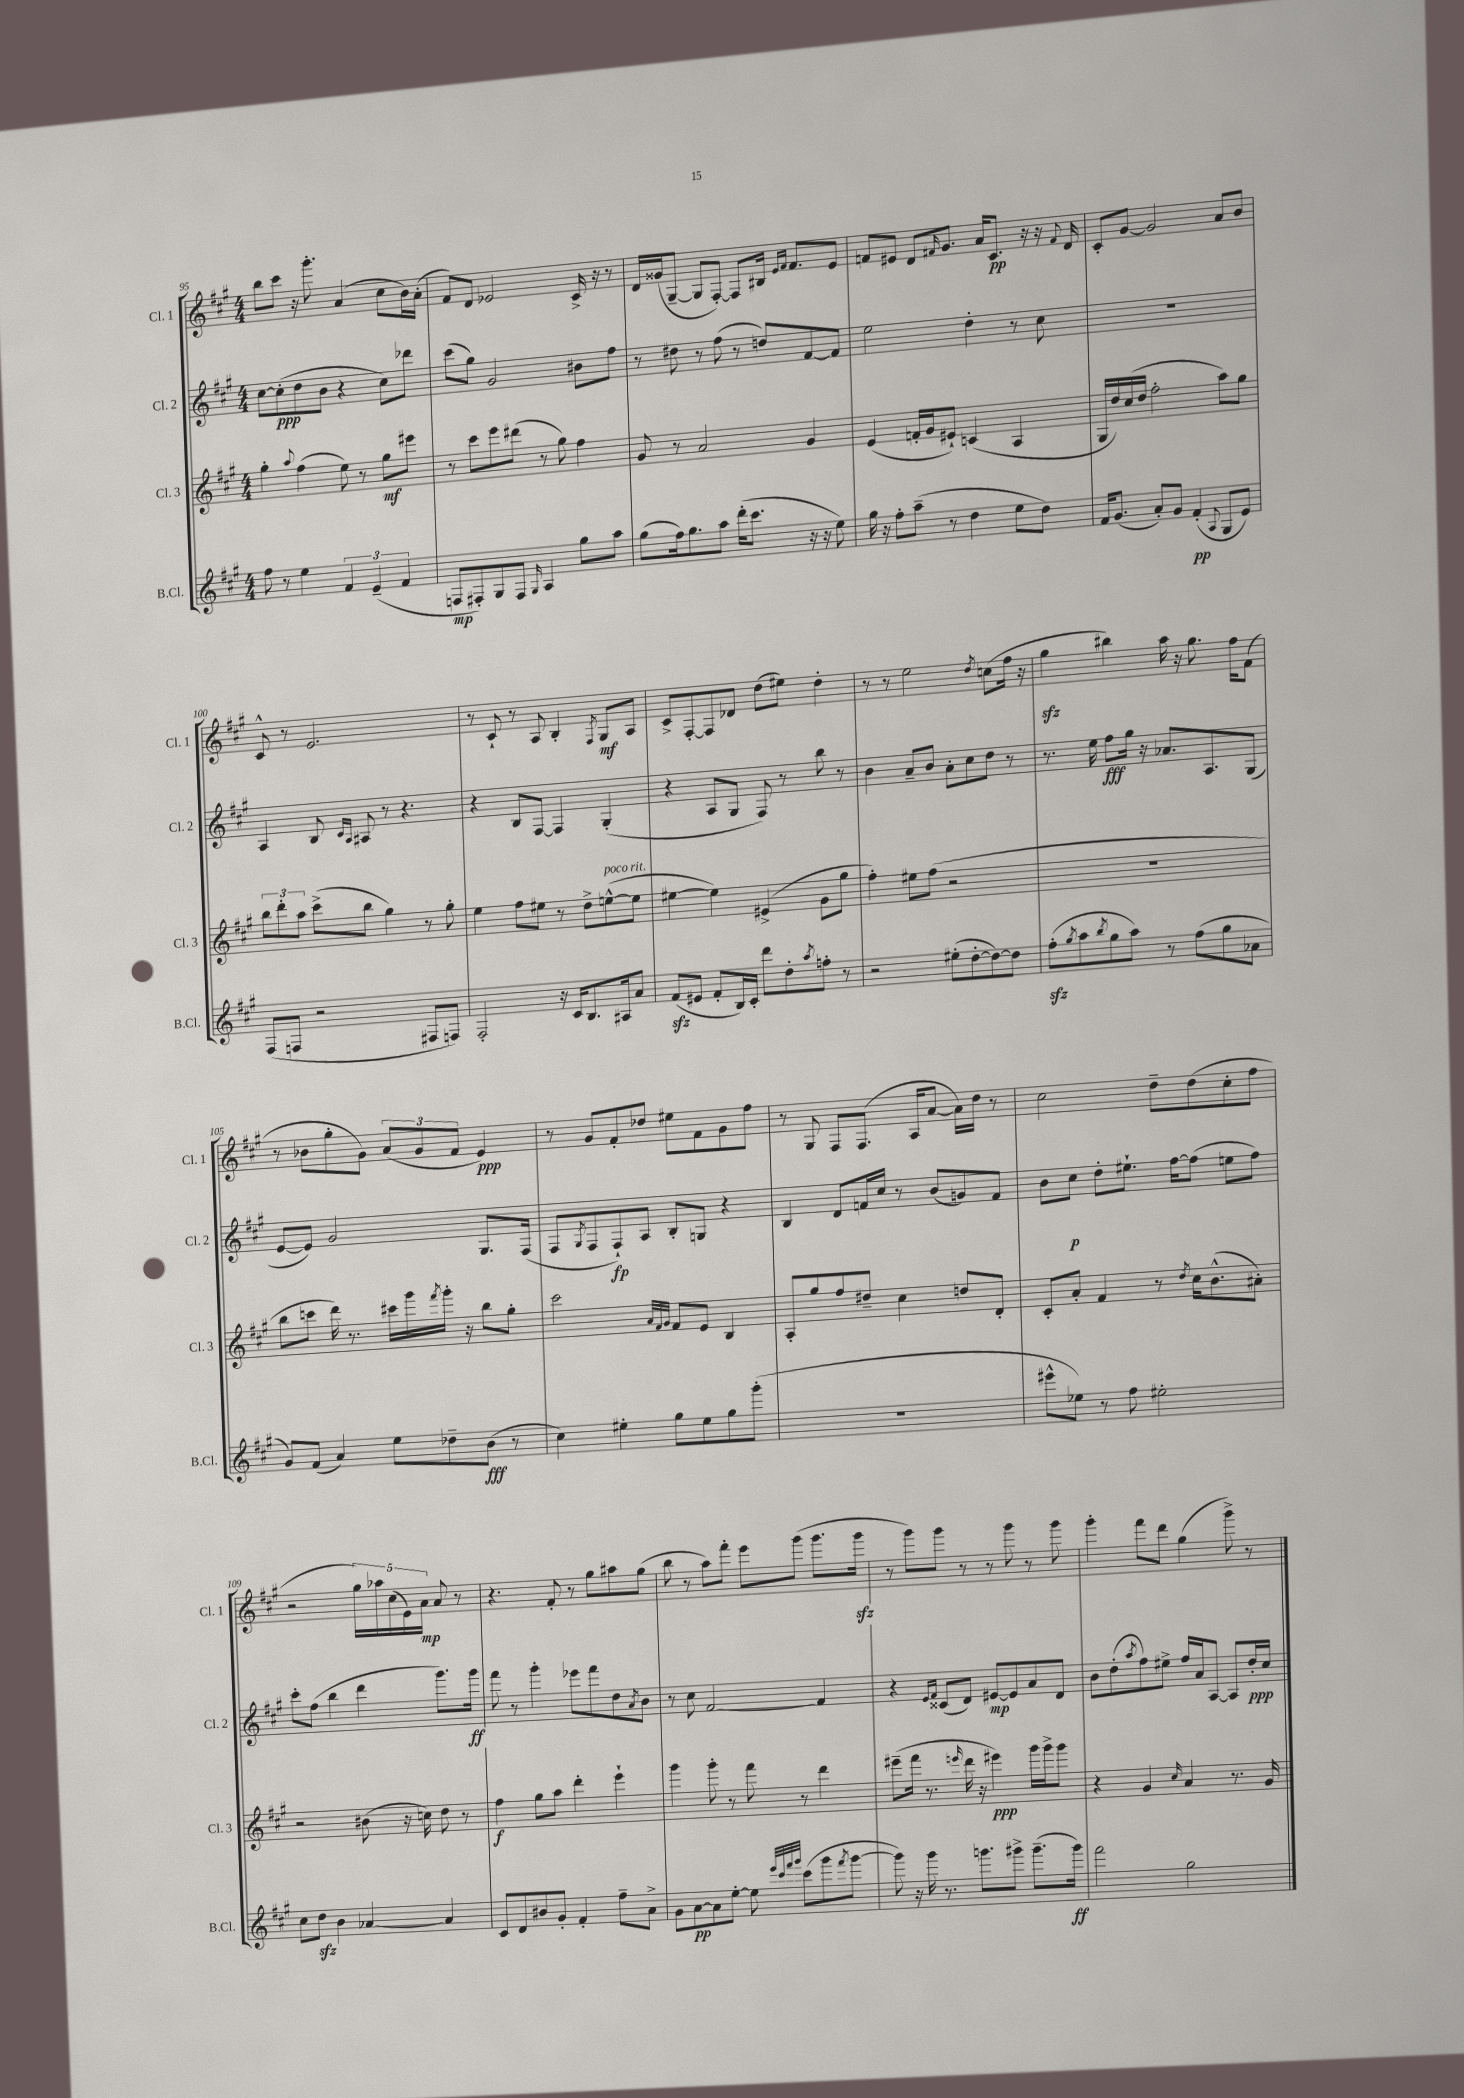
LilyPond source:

<<
\new StaffGroup <<
\new Staff = "s0" \with { instrumentName = "Cl. 1" shortInstrumentName = "Cl. 1" } {
    \clef treble \key a \major \numericTimeSignature \time 4/4
    b''8 cis'''8 r16 gis'''8.-. a'4( cis''8 b'16) a'16-.( |
    fis'8) d'8 ees'2 cis'16-> r16 r8 |
    d'16 gisis'16( gis8~-- gis8 fis8~-.) fis8 bis16 \grace { e'16 fis'16 } fis'8. e'8 |
    f'8 eis'8 d'8 \grace { fis'16 } gis'8. a'16 cis'8.\pp r16 r16 \appoggiatura { fis'8 } d'16 |
    cis'8-. gis'8~ gis'2 a'8 b'8 |
    cis'8-^ r8 e'2. |
    r8 cis'8-! r8 a8 b4-. \acciaccatura { fis8 } gis8\mf a8 |
    cis'8-> fis8~-. fis8 des'8 d''8( eis''8) d''4-. |
    r8 r8 e''2 \acciaccatura { d''8 } c''8( fis''16 r16 |
    gis''4\sfz bis''4) a''16 r16 gis''8. fis''16 fis'8( |
    r8 bes'8 gis''8-. gis'8) \tuplet 3/2 { a'8( gis'8 fis'8 } e'4\ppp) |
    r8 gis'8 fis'8-. des''8 eis''8 fis'8 gis'8 fis''8 |
    r8 gis8 fis8 fis8.( a16 a'8~ a'16) d''16 r8 |
    cis''2 d''8-- d''8( cis''8-. fis''8 |
    r2 \tuplet 5/4 { gis''16) aes''16 cis''16( e'16) a'16\mp } a'8 r8 |
    r4. fis'8-. r8 gis''8 ais''8 gis''8( |
    b''8 r8 a''8) fis'''8-. e'''8 gis'''8( gis'''8. gis'''16\sfz |
    r8 gis'''8) gis'''8 r8 r8 gis'''8 r8 gis'''8 |
    gis'''4-. fis'''8 d'''8 gis''4( gis'''8->) r8 \bar "|." |
}
\new Staff = "s1" \with { instrumentName = "Cl. 2" shortInstrumentName = "Cl. 2" } {
    \clef treble \key a \major \numericTimeSignature \time 4/4
    cis''8~ cis''8-.\ppp( d''8 b'8 r4 cis''8) des'''8 |
    cis'''8( gis''8) gis'2 bis'8 fis''8 |
    r8 dis''8 r8 fis''8( r8 d''8) fis'8~ fis'8 |
    e''2 d''4-. r8 cis''8 |
    R1 |
    a4 b8 \grace { cis'16 a16 } ais8 r8 r4. |
    r4 b8 fis8~ fis4 gis4-.( |
    r4 a8 gis8 fis8) r8 b''8 r8 |
    b'4 a'8-- b'8 a'8-. cis''8 d''8 r8 |
    r8. e''16 fis''8\fff gis''16 r16 aes'8. a8. gis8( |
    e'8~ e'8) gis'2 gis8. fis16( |
    fis8 \acciaccatura { gis8 } fis8 fis8-!\fp) a8 b8-. g8 r4 |
    b4 d'8 f'16 cis''16 r8 b'8( g'8) f'8 |
    b'8 cis''8\p d''8-. eis''8.-! fis''16~ fis''8( e''8 fis''8) |
    cis'''8-. fis''8( b''4 d'''4 gis'''8.) gis'''16\ff |
    fis'''8 r8 gis'''4-. ees'''8 fis'''8 d''8 \acciaccatura { a'8 } b'8 |
    r8 cis''8 fis'2~ fis'4 |
    r4 \grace { e'16 fis'16 } cisis'8( d'8) eis'8~\mp eis'8 a'8 d'8 |
    b'8 d''8-.( \acciaccatura { a''8 } fis''8) eis''8-> fis''16 a'16 a8~ a8 d''16-.\ppp cis''16 \bar "|." |
}
\new Staff = "s2" \with { instrumentName = "Cl. 3" shortInstrumentName = "Cl. 3" } {
    \clef treble \key a \major \numericTimeSignature \time 4/4
    gis''4-. \appoggiatura { a''8 } fis''4( e''8) r8 gis''8\mf eis'''8 |
    r8 cis'''8 e'''8 dis'''8( r8 gis''8) fis''4 |
    gis'8 r8 a'2 gis'4 |
    e'4( f'16-. gis'16 eis'8-!) c'4( a4 |
    gis16 d''16) cis''16( d''16 fis''2-. a''8) gis''8 |
    \tuplet 3/2 { b''8 d'''8-. a''8 } cis'''8->( b''8 gis''4) r8 gis''8-. |
    e''4 fis''8 eis''8 r8 d''8-> e''8~-^^\markup { \italic "poco rit." }( e''8 |
    eis''4~ eis''4) eis'4->( gis'8 gis''8 |
    fis''4-.) eis''8 fis''8( r2 |
    R1 |
    b''8 c'''8 d'''16) r8. cis'''16 gis'''16 \acciaccatura { fis'''8 } gis'''16-. r16 b''8 gis''8-. |
    cis'''2 \grace { a'32 fis'32 gis'32 } fis'8 e'8 b4 |
    a8-. gis''8 fis''8 dis''8-- cis''4 d''8 d'8-. |
    cis'8-. a'8-. fis'4 r8 \acciaccatura { d''8 } cis''16 b'8.-^( ais'8-.) |
    r2 bis'8( r16 c''16) d''8 r8 |
    fis''4\f gis''8 a''8 d'''4-. e'''4-! |
    gis'''4 gis'''8-. r8 fis'''8 r8 d'''4 |
    eis'''8--( fis'''16 r8. \grace { e'''16 } d'''16 r16 eis'''4\ppp) gis'''16 gis'''16-> gis'''8 |
    r4 gis'4 \grace { cis''16 } a'4 r8. gis'16 \bar "|." |
}
\new Staff = "s3" \with { instrumentName = "B.Cl." shortInstrumentName = "B.Cl." } {
    \clef treble \key a \major \numericTimeSignature \time 4/4
    fis''8 r8 e''4 \tuplet 3/2 { fis'4 e'4--( fis'4 } |
    f8\mp fis8-.) gis8 fis8 \grace { gis16 } a4 gis''8 a''8 |
    gis''8( fis''16) gis''8. a''8 d'''16-.( cis'''8. r16 r16 e''8) |
    gis''16 r16 fis''8-. a''8--( r8 d''4 e''8 d''8) |
    fis'16 gis'8.( a'8-.) gis'8 fis'4-.\pp( \appoggiatura { a8 } gis8 e'8) |
    fis8( f8 r2 fis8 f8) |
    fis2-. r16 cis'16 b8. ais16 a'8 |
    fis'8\sfz( eis'8 fis'8-. b16) cis'16-. d'''8 d''8-. \acciaccatura { a''8 } f''8-. r8 |
    r2 eis''8-.( d''8~-. d''8~) d''8 |
    fis''8-.\sfz( \acciaccatura { gis''8 } a''8 \acciaccatura { b''8 } gis''8 a''8) r8 fis''8( gis''8 aes'8 |
    gis'8) fis'8( a'4) e''8 des''8-- b'8\fff( r8 |
    cis''4) eis''4-. gis''8 eis''8 gis''8 gis'''8-.( |
    R1 |
    eis'''8-^ ees''8) r8 fis''8 eis''2-. |
    cis''8 d''8\sfz b'4 aes'4~ aes'4 |
    cis'8 d'8 bis'8 gis'8-. fis'4-. fis''8-- a'8-> |
    gis'8 a'8~\pp a'8 e''8~-. e''8 \grace { e'''32 cis'''32 fis'''32 gis'''32 } cis'''8( gis'''8 \acciaccatura { fis'''8 } gis'''8~ |
    gis'''8) r16 gis'''16 r8. g'''8. gis'''8-> gis'''8.--( gis'''16\ff) |
    fis'''2 gis''2 \bar "|." |
}
>>
>>
\layout { \context { \Score currentBarNumber = #95 } }
